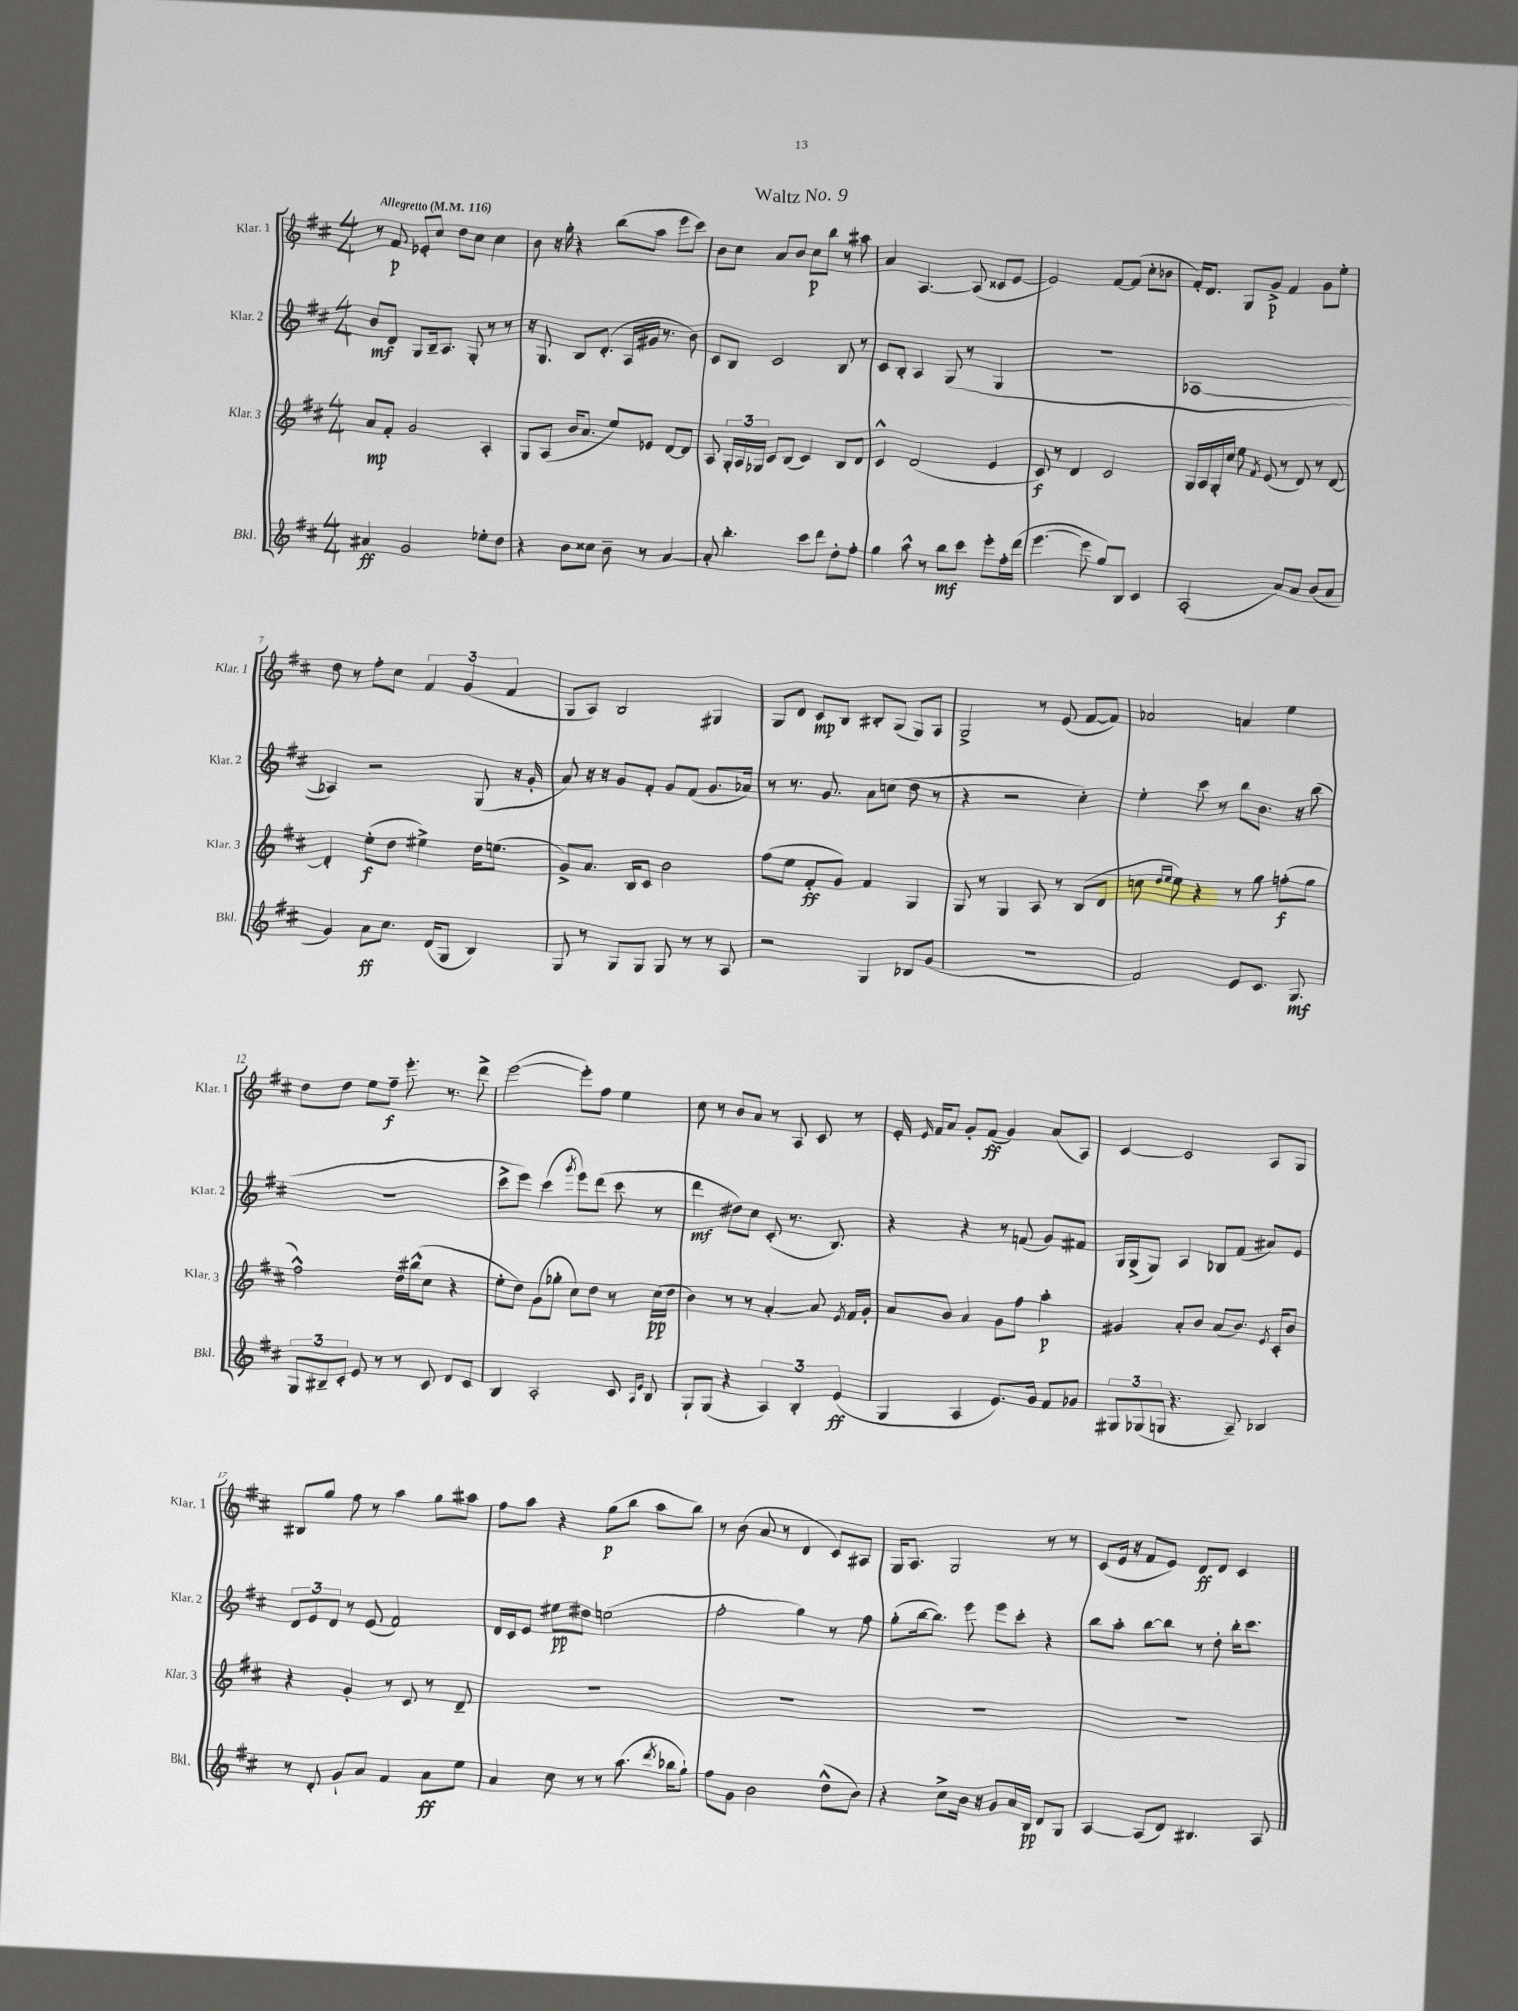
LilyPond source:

\header { title = "Waltz No. 9" }
<<
\new StaffGroup <<
\new Staff = "s0" \with { instrumentName = "Klar. 1" shortInstrumentName = "Klar. 1" } {
    \clef treble \key d \major \numericTimeSignature \time 4/4 \tempo "Allegretto" 4 = 116
    \autoBeamOff r8 fis'8\p ees'8[-. cis''8] d''8[ cis''8] cis''4 |
    b'8 r16 g''16-. r4 b''8[( a''8] e'''8[ cis'''8]) |
    b'8[ cis''8] a'8[ b'8] cis''8[\p b''8] r8 ais''8 |
    a'4 a4.~ a8( cisis'8[ e'8]~ |
    e'2) fis'8[~ fis'8]( cis''8[-. bes'8] |
    fis'16[-.) d'8.] g8[ g'8]->\p fis'4 g'8[ e''8]-. |
    d''8 r8 fis''8[-. cis''8] \tuplet 3/2 { fis'4 g'4( fis'4 } |
    g8[ a8]) b2 gis4 |
    g8[ d'8] cis'8[\mp b8] bis8[-. g8]( g8[) a8] |
    g2-> r8 e'8( fis'8[~ fis'8]) |
    aes'2 a'4 e''4 |
    d''8[ d''8] e''8[ fis''8]--\f e'''8.-. r8. d'''8-> |
    e'''2~( e'''8[-.) fis''8] e''4 |
    cis''8 r8 b'8[ a'8] r8 a8 cis'8 r8 |
    e'16-. \grace { e'16 } fis'16[ a'8] g'8[-. fis'8]\ff( g'4) a'8[( a8]) |
    cis'4~ cis'2 a8[ g8] |
    bis8[ g''8] fis''8 r8 a''4 g''8[ ais''8] |
    fis''8[ a''8] r4 g''8[\p( b''8] a''8[ b''8]) |
    r8 b'8( a'8 r8 d'4 cis'8[) ais8] |
    g16[ a8.] g2 r8 r8 |
    cis'8[( e'16] r16 fis'8[ e'8]) d'8[\ff d'8] cis'4 \bar "|." |
}
\new Staff = "s1" \with { instrumentName = "Klar. 2" shortInstrumentName = "Klar. 2" } {
    \clef treble \key d \major \numericTimeSignature \time 4/4
    \autoBeamOff b'8[\mf d'8] g8[ b16-- a8.] g8-. r8 r8 |
    r16 g8. b8[ d'8.]-.( a16[ gis'16] r8. b'8) |
    cis'8[ b8] cis'2 b8 r8 |
    cis'8[ b8]-. a4 g8( r8 g4 |
    R1 |
    aes1~ |
    aes4) r2 g8( r16 g'16-. |
    a'8) r16 r16 g'8[ fis'8]-. g'8[ fis'8]( g'8.[ aes'16]) |
    r8 r8. g'8. a'8[ c''8]( d''8 r8 |
    r4 r2 cis''4-.) |
    e''4-. cis'''8 r8 b''8[ b'8.] r16 b''8( |
    r1 |
    cis'''8[-> e'''8]) cis'''4( \acciaccatura { g'''8 } e'''8[) d'''8]( cis'''8 r8 |
    d'''4\mf dis''8[) cis''8] cis'8-.( r8. b8.) |
    r4 r4 r8 f'8( g'8[) fis'8] |
    g16[ g16->( g8]) a4 bes8[ fis'8]( ais'8[) e'8] |
    \tuplet 3/2 { d'8[ e'8 d'8] } r8 e'8( fis'2) |
    d'16[ cis'16 e'8] eis''8[\pp dis''8] e''2( |
    fis''2-. g''4) r8 fis''8 |
    g''8[-.( b''16~ b''8.]) e'''8 e'''8[ cis'''8]-. r4 |
    b''8[ a''8]-. b''8[~ b''8] r8 d''8-. b''16[-. cis'''8.] \bar "|." |
}
\new Staff = "s2" \with { instrumentName = "Klar. 3" shortInstrumentName = "Klar. 3" } {
    \clef treble \key d \major \numericTimeSignature \time 4/4
    \autoBeamOff a'8[\mp fis'8]-. g'2 a4-. |
    g8[ a8]( b'16[ a'8.] e''8[) ees'8] d'8[~ d'8] |
    a8 \tuplet 3/2 { g16[-. a16 ges16] } cis'8[ b8]( cis'4) b8[ d'8] |
    cis'4-^ d'2( e'4 |
    cis'8\f) r8 d'4 cis'2 |
    g16[ a16 g16-. cis''16] e''8 \acciaccatura { fis'8 } e'8( r8 d'8) r8 d'8~ |
    d'4-. e''8[-.\f( d''8] eis''4->) d''16[ e''8.]( |
    g'8[->) a'8.] b16[ cis'8] b'2 |
    fis''8[( e''8] fis'8[-.\ff g'8]) fis'4 g4 |
    g8 r8 g4 a8 r8 b8[( d'8] |
    c''8 \grace { d''16[ e''16] } e''8) r4 r8 g''8 f''8[-.\f( g''8] |
    fis''2-^) d''16[ bis''16-^( cis''8] r4 |
    e''8[-. d''8]) g'8[( ges''8]-. cis''8[) d''8] r8 cis''16[\pp( d''16] |
    b'4) r8 r8 a'4~-. a'8 \acciaccatura { e'8 } fis'16[ g'16]-. |
    a'8[ b'8] a'4 g'8[ fis''8] a''4-.\p |
    gis'4 a'8[-. b'8] a'8[( b'8.]) \acciaccatura { e'8 } cis'16[-. b'8] |
    r4 g'4-. r8 cis'8 r8 d'8-- |
    R1 |
    R1 |
    R1 |
    R1 \bar "|." |
}
\new Staff = "s3" \with { instrumentName = "Bkl." shortInstrumentName = "Bkl." } {
    \clef treble \key d \major \numericTimeSignature \time 4/4
    \autoBeamOff ais'4\ff g'2 ees''8[-. d''8] |
    r4 b'8[ cisis''8] b'8-- r8 a'4~ |
    a'8-. b''4.-. cis'''8[ d'''8] d''8[-. fis''8]-. |
    g''4 a''8-^ r8 b''8[\mf cis'''8] e'''8[-. fis''16-. d'''16]( |
    e'''4.~ e'''8 g''8[) b8] cis'4 |
    a2-.( a'8[) a'8] b'8[( a'8] |
    g'4) a'8[\ff cis''8.] d'16[( g8] b4) |
    g8 r8 g8[ g8] g8 r8 r8 a8 |
    r2 g4 bes8[ g'8]( |
    R1 |
    fis'2) e'8[ cis'8.] g8.\mf |
    \tuplet 3/2 { g8[ bis8-- cis'8]-. } e'8 r8 r8 cis'8 d'8[ cis'8] |
    b4 a2-. cis'8 \grace { a16[ e'16] } b8 |
    g8[-! g8]( r4 \tuplet 3/2 { a4) b4-. e'4\ff( } |
    g4 a4 e'8.[) g'16] fis'8[ ges'8] |
    \tuplet 3/2 { gis8[ ges8( g8] } r4. a8--) bes4 |
    r8 d'8-. g'8[-! a'8] fis'4 a'8[\ff e''8] |
    a'4 cis''8 r8 r8 a''8.( \acciaccatura { d'''8 } bes''16[ g''8]-!) |
    fis''8[ g'8] b'2 d''8[-^( b'8]) |
    r4 cis''8[-> b'16] r16 g'8[ a'16 b16]\pp d'8[ g8] |
    a4~ a8[( d'8]) bis4. a8 \bar "|." |
}
>>
>>
